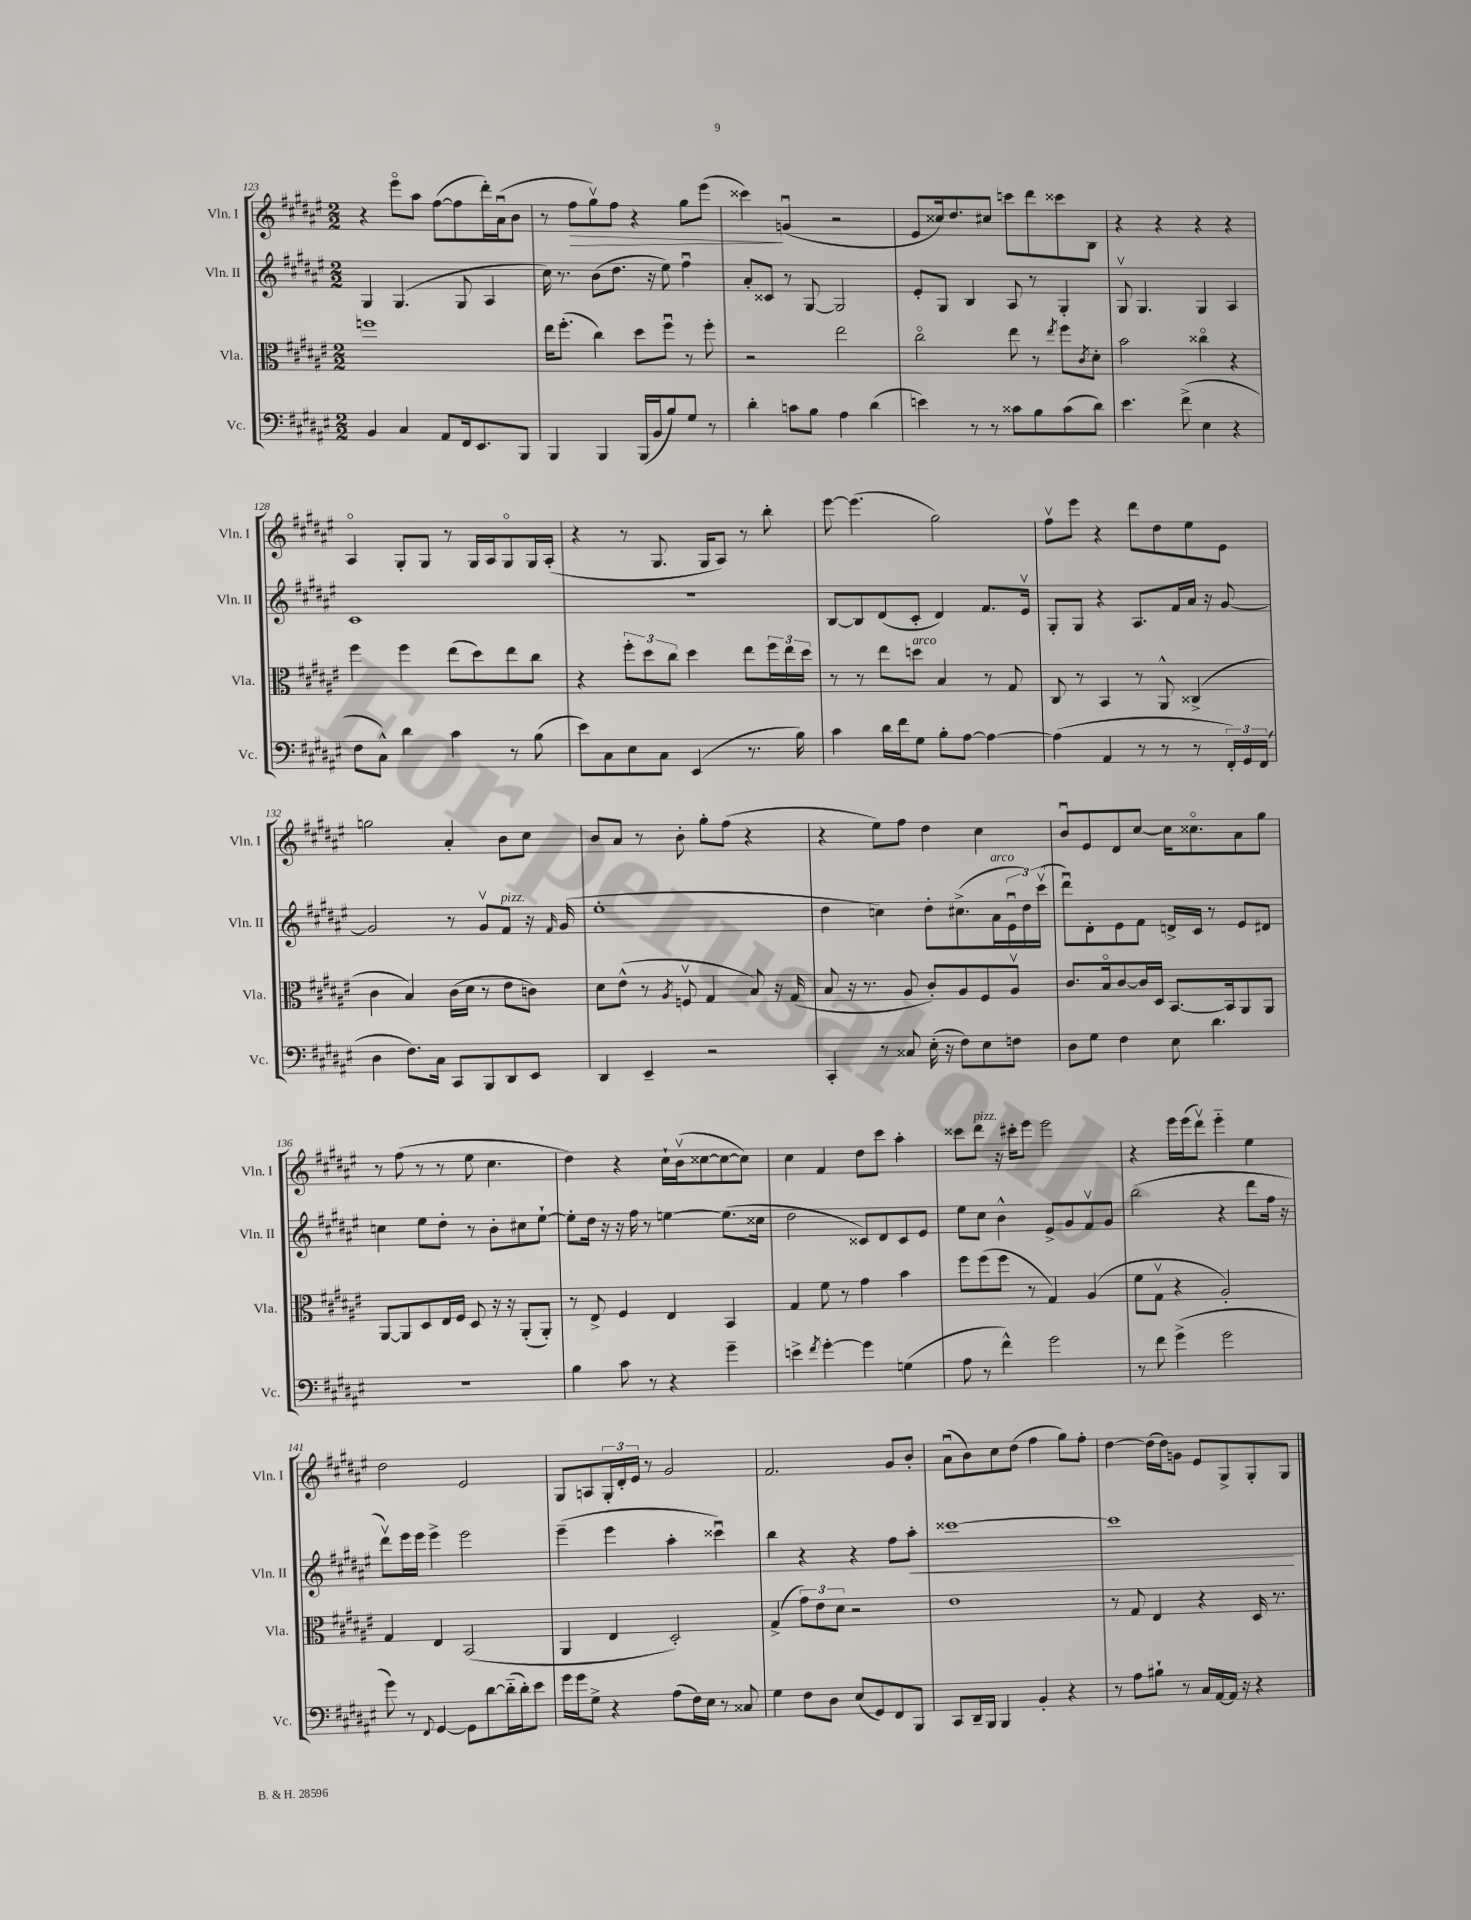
<<
\new StaffGroup <<
\new Staff = "s0" \with { instrumentName = "Vln. I" shortInstrumentName = "Vln. I" } {
    \clef treble \key fis \major \numericTimeSignature \time 2/2
    r4 eis'''8\flageolet ais''8 fis''8~( fis''8 dis'''16-.) ais'16\downbow( b'8 |
    r8 fis''8\> gis''8\upbow) fis''8 r4 gis''8 eis'''8( |
    cisis'''4\!) g'4\downbow( r2 |
    eis'8 cisis''16) dis''8. cis''8 c'''8 dis'''8 cisis'''8 b8 |
    r4 r4 r4 r4 |
    ais4\flageolet gis8-. gis8 r8 gis16 ais16 gis8\flageolet gis16 ais16-.( |
    r4 r8 gis8. gis16 ais8) r8 b''8-. |
    eis'''8~ eis'''4.( gis''2) |
    fis''8\upbow eis'''8 r4 dis'''8 dis''8 eis''8 eis'8 |
    g''2 ais'4-. b'8 cis''8 |
    b'8 ais'8 r8 b'8-. gis''8-. fis''8( r4 |
    r4 eis''8) fis''8 dis''4 cis''4 |
    b'8\downbow eis'8 dis'8 cis''8~ cis''16 cisis''8.\flageolet ais'8 gis''8 |
    r8 fis''8( r8 r8 eis''8 cis''4. |
    dis''4) r4 cis''16-! b'16\upbow( cisis''8~ cisis''8~ cisis''8) |
    cis''4 fis'4 dis''8 cis'''8 ais''4-. |
    cisis'''8 dis'''8^\markup { \italic "pizz." } r16 cis'''16-. eis'''8 eis'''2 |
    r4 eis'''16 eis'''16( dis'''8\upbow) eis'''4-_ eis''4 |
    dis''2 eis'2 |
    gis8 a8 \tuplet 3/2 { gis16-. dis'16-. eis'16 } r8 gis'2 |
    fis'2. gis'8 b'8-. |
    ais'8\downbow( b'8) cis''8 dis''8( fis''4 gis''8) fis''8-. |
    dis''4~ dis''16( dis''16) g'8 eis'8 gis8-> gis8-. gis8 \bar "|." |
}
\new Staff = "s1" \with { instrumentName = "Vln. II" shortInstrumentName = "Vln. II" } {
    \clef treble \key fis \major \numericTimeSignature \time 2/2
    gis4 gis4.( gis8 ais4 |
    cis''16) r8. b'8( dis''8. r16 eis''8) fis''4\downbow |
    ais'8-. cisis'8 r8 gis8~ gis2 |
    eis'8-. gis8 b4 ais8 r8 gis4-. |
    gis8\upbow gis4. gis4 ais4 |
    cis'1 |
    r1 |
    b8~ b8 dis'8( cis'8-. dis'4) fis'8. eis'16\upbow |
    gis8-. gis8 r4 ais8. fis'16 ais'16 r16 gis'8~ |
    gis'2 r8 gis'8\upbow fis'8^\markup { \italic "pizz." } r16 \grace { fis'16 } gis'16( |
    eis''1-. |
    dis''4 c''4) dis''8-. cis''8.->( ais'16^\markup { \italic "arco" } \tuplet 3/2 { eis'16\downbow dis''16) cis'''16\upbow( } |
    dis'''8\downbow) dis'8-. eis'8 fis'8 d'16-> cis'16 r8 eis'8 dis'8 |
    c''4 eis''8 dis''8-. r8 b'8-. cis''8 eis''8~-! |
    eis''8-. dis''16 r16 r16 fis''16 r8 e''4~ e''8.( cisis''16 |
    dis''2 cisis'8) dis'8 cisis'8 eis'8 |
    eis''8 cis''8 b'4-^ eis'8-> gis'8 fis'8\upbow gis'8 |
    b''2( r4 dis'''8 fis''16 r16 |
    dis'''8\upbow) eis'''16 eis'''16 eis'''4-> eis'''2 |
    eis'''4--( eis'''4 ais''4-. cisis'''4\downbow) |
    b''4 r4 r4 fis''8 ais''8-.\< |
    cisis'''1~ |
    cisis'''1\! \bar "|." |
}
\new Staff = "s2" \with { instrumentName = "Vla." shortInstrumentName = "Vla." } {
    \clef alto \key fis \major \numericTimeSignature \time 2/2
    f''1 |
    eis''16 fis''8.-.( cis''4) dis''8 fis''8\downbow r8 fis''8-. |
    r2 eis''2 |
    cis''2\flageolet eis''8 r8 \acciaccatura { eis''8 } fis''8 \acciaccatura { cis'8 } dis'8-. |
    b'2 cisis''4\flageolet r4 |
    fis''4 fis''4 eis''8( dis''8) eis''8 cis''8 |
    r4 \tuplet 3/2 { fis''8-. dis''8 cis''8 } dis''4 eis''8 \tuplet 3/2 { fis''16 eis''16 dis''16 } |
    r8 r8 eis''8 d''8^\markup { \italic "arco" } b4 r8 gis8 |
    cis8 r8 b,4 r8 ais,8-^ cisis4->( |
    cis'4 b4) cis'16( dis'16 r8 eis'8 c'8) |
    dis'8 eis'8-^( r8 \acciaccatura { ais8 } f8\upbow gis4 b8) r16 gis16( |
    b8 r16 r8. ais8 cis'8-.) ais8 fis8 ais8\upbow |
    cis'8. b16\flageolet cis'8~ cis'16 dis16 b,8.~ b,16 ais,8 ais,8 |
    ais,8~ ais,8 dis8 eis16 fis16 dis8 r16 r16 ais,8-.( ais,8-.) |
    r8 eis8-> fis4 eis4 b,4 |
    gis4 fis'8 r8 gis'4 b'4 |
    fis''8 fis''8( fis''8 r8 gis4) ais4( |
    fis'8 gis8\upbow r4 ais2-.) |
    gis4 eis4 b,2( |
    ais,4 eis4 dis2-.) |
    gis4->( \tuplet 3/2 { gis'8) eis'8 dis'8 } r2 |
    eis'1 |
    r8 gis8 eis4 r4 dis16 r8. \bar "|." |
}
\new Staff = "s3" \with { instrumentName = "Vc." shortInstrumentName = "Vc." } {
    \clef bass \key fis \major \numericTimeSignature \time 2/2
    b,4 cis4 ais,8 fis,16 eis,8. b,,8 |
    b,,4 b,,4 b,,16( b,16 b8) gis8 r8 |
    dis'4-. c'8 b8 ais4 dis'4( |
    e'4) r8 r8 cisis'8 b8 cisis'8( dis'8) |
    eis'4. fis'8->( eis4 r4 |
    fis8 cis8-^) dis'4 cis'4 r8 b8( |
    eis'8) cis8 eis8 cis8 eis,4( r8. b16) |
    cis'4 dis'16 fis'16 gis8 b8-. ais8~ ais4~ |
    ais4( ais,4 r8 r8 r8 \tuplet 3/2 { fis,16-.) gis,16 fis,16( } |
    dis4 fis8.) cis16 cis,8 b,,8 dis,8 eis,8 |
    dis,4 eis,4-- r2 |
    cis,4-. r8 cisis8 eis16-.( r16 fis8) eis8 f8 |
    dis8 gis8 fis4 eis8 dis'4. |
    r1 |
    b4 cis'8 r8 r4 gis'4-- |
    e'4-> \acciaccatura { fis'8 } gis'4~-. gis'4 g4( |
    ais8 r8 fis'4-^) gis'2 |
    r8 fis'8 gis'4->( gis'2 |
    gis'8) r8 \appoggiatura { fis,8 } gis,4~ gis,8 dis'8~ dis'16-_( dis'16-.) eis'8 |
    gis'16 gis'16 gis8-> r4 ais8( fis16) eis16 r8 cisis8 |
    gis4 fis8 dis8 eis8( gis,8) fis,8 b,,8 |
    cis,8 dis,16-- b,,16 b,,4 b,4-. r4 |
    r8 ais8 bis8-! r8 cis16 ais,16~ ais,16 r16 r4 \bar "|." |
}
>>
>>
\layout { \context { \Score currentBarNumber = #123 } }
